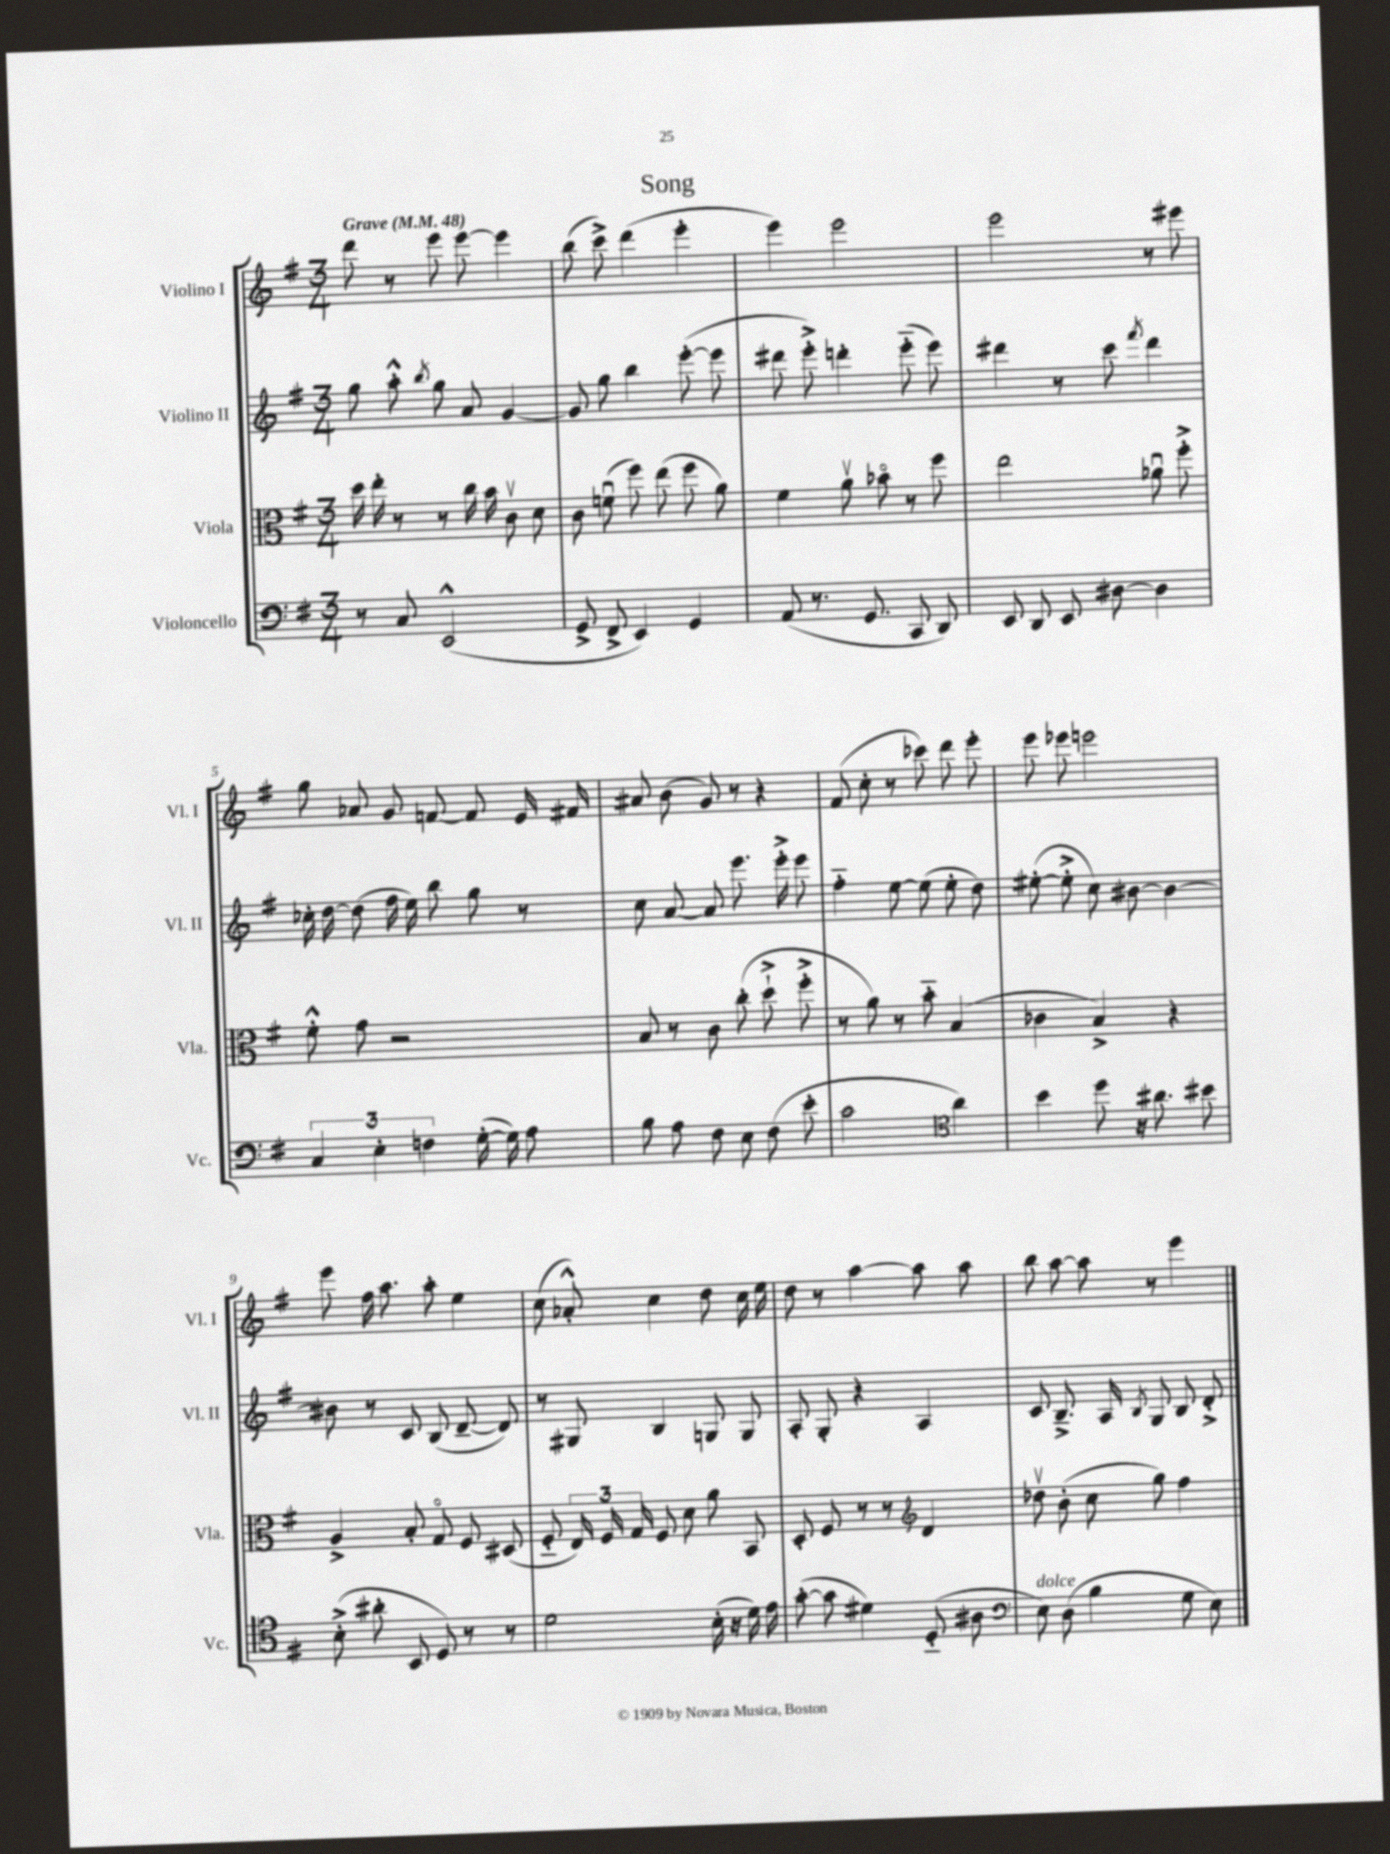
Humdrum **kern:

**kern	**kern	**kern	**kern
*staff4	*staff3	*staff2	*staff1
*clefF4	*clefC3	*clefG2	*clefG2
*k[f#]	*k[f#]	*k[f#]	*k[f#]
*M3/4	*M3/4	*M3/4	*M3/4
*MM48	*MM48	*MM48	*MM48
8r	16dd	8gg	8ddd
.	16ee'	.	.
8C	8r	8aa'^^	8r
.	.	8qbb	.
(2EE^^	8r	8gg	8eee
.	16cc	8a	[8eee
.	16b	.	.
.	8cv	[4g	4eee]
.	8d	.	.
=	=	=	=
8GG^	8c	8g]	(8bb
8FF#^	(8fu	8gg	8ccc^)
4EE)	8ff#)	4bb	(4ddd
.	(8ee	.	.
4GG	8ff#	([8eee'	4eee'
.	8a)	8eee]	.
=	=	=	=
(8AA	4f#	8ddd#	4eee)
8.r	.	8eee'^)	.
.	8av	4ddd'	2eee
8.GG	.	.	.
.	8b-o	.	.
8CC	8r	(8eee'~	.
8DD)	8ff#	8eee)	.
=	=	=	=
8EE	2ee	4ddd#	2eee
8DD	.	.	.
8EE	.	8r	.
[8D#	.	8ccc	.
.	.	8qfff#	.
4D#]	8a-u	4ddd#	8r
.	8ff#'^	.	8eee#
=	=	=	=
6C	8f#'^^	16cc-'	8gg
.	.	[16dd	.
.	8g	(8dd]	8a-
6E'	.	.	.
.	2r	16ff#	8g
.	.	16ee)	.
6F	.	.	.
.	.	8bb	[8f
([16G'	.	8gg	8f]
16G])	.	.	.
8A	.	8r	16e
.	.	.	16f#
=	=	=	=
8B	8B	8cc	8a#
8A	8r	[8a	(8b
8F#	8c	8a]	8g)
8E	(8cc'	8.eee	8r
(8F#	8dd`^	.	4r
.	.	16eee'^	.
8e'	8ff#'^	8eee	.
=	=	=	=
2c	8r	4ff#'~	(8f#
.	8a)	.	8cc'
.	8r	[8ee	8r
.	8b'~	(8ee]	8ccc-)
*clefC4	*	*	*
4a)	(4B	8ee'	8ddd
.	.	8dd)	8eee'
=	=	=	=
4b	4c-	([8ee#'	8eee
.	.	8ee#'^]	8eee-
8dd	4B^)	8cc)	2eee
16r	.	[8b#	.
8.a#	.	.	.
.	4r	4b#_	.
8b#	.	.	.
=	=	=	=
(8B'^	4A^	8b#]	8eee
8a#'	.	8r	16ff#
.	.	.	8.aa
8BB	8B'	8c	.
8D)	8Go	(8B	8aa'
8r	8F#	[8d~	4ee
8r	(8D#	8d])	.
=	=	=	=
2d	8F#'~	8r	(8cc
.	24E)	8G#	8a-'^^)
.	24F#	.	.
.	24G	.	.
.	8F#	4B	4cc
.	8d	.	.
(16B'	8a	8G	8dd
16r	.	.	.
16d)	8BB	8G	16cc
16e	.	.	16ee
=	=	=	=
([8g'	8D'	8A'	8dd
8g]	8F#	8G'	8r
4d#)	8r	4r	[4aa
.	8r	.	.
*	*clefG2	*	*
(8D'~	4d	4A	8aa]
8A#	.	.	8aa
=	=	=	=
*clefF4	*	*	*
8E)	8dd-v	8c	8bb
(8D	(8b'	8.B~^	[8aa
4B	8cc	.	8aa]
.	.	16A	.
.	.	8qB	.
.	8gg)	8G	8r
8G	4ff#	8B	4eee
8E)	.	8d'^	.
==	==	==	==
*-	*-	*-	*-
